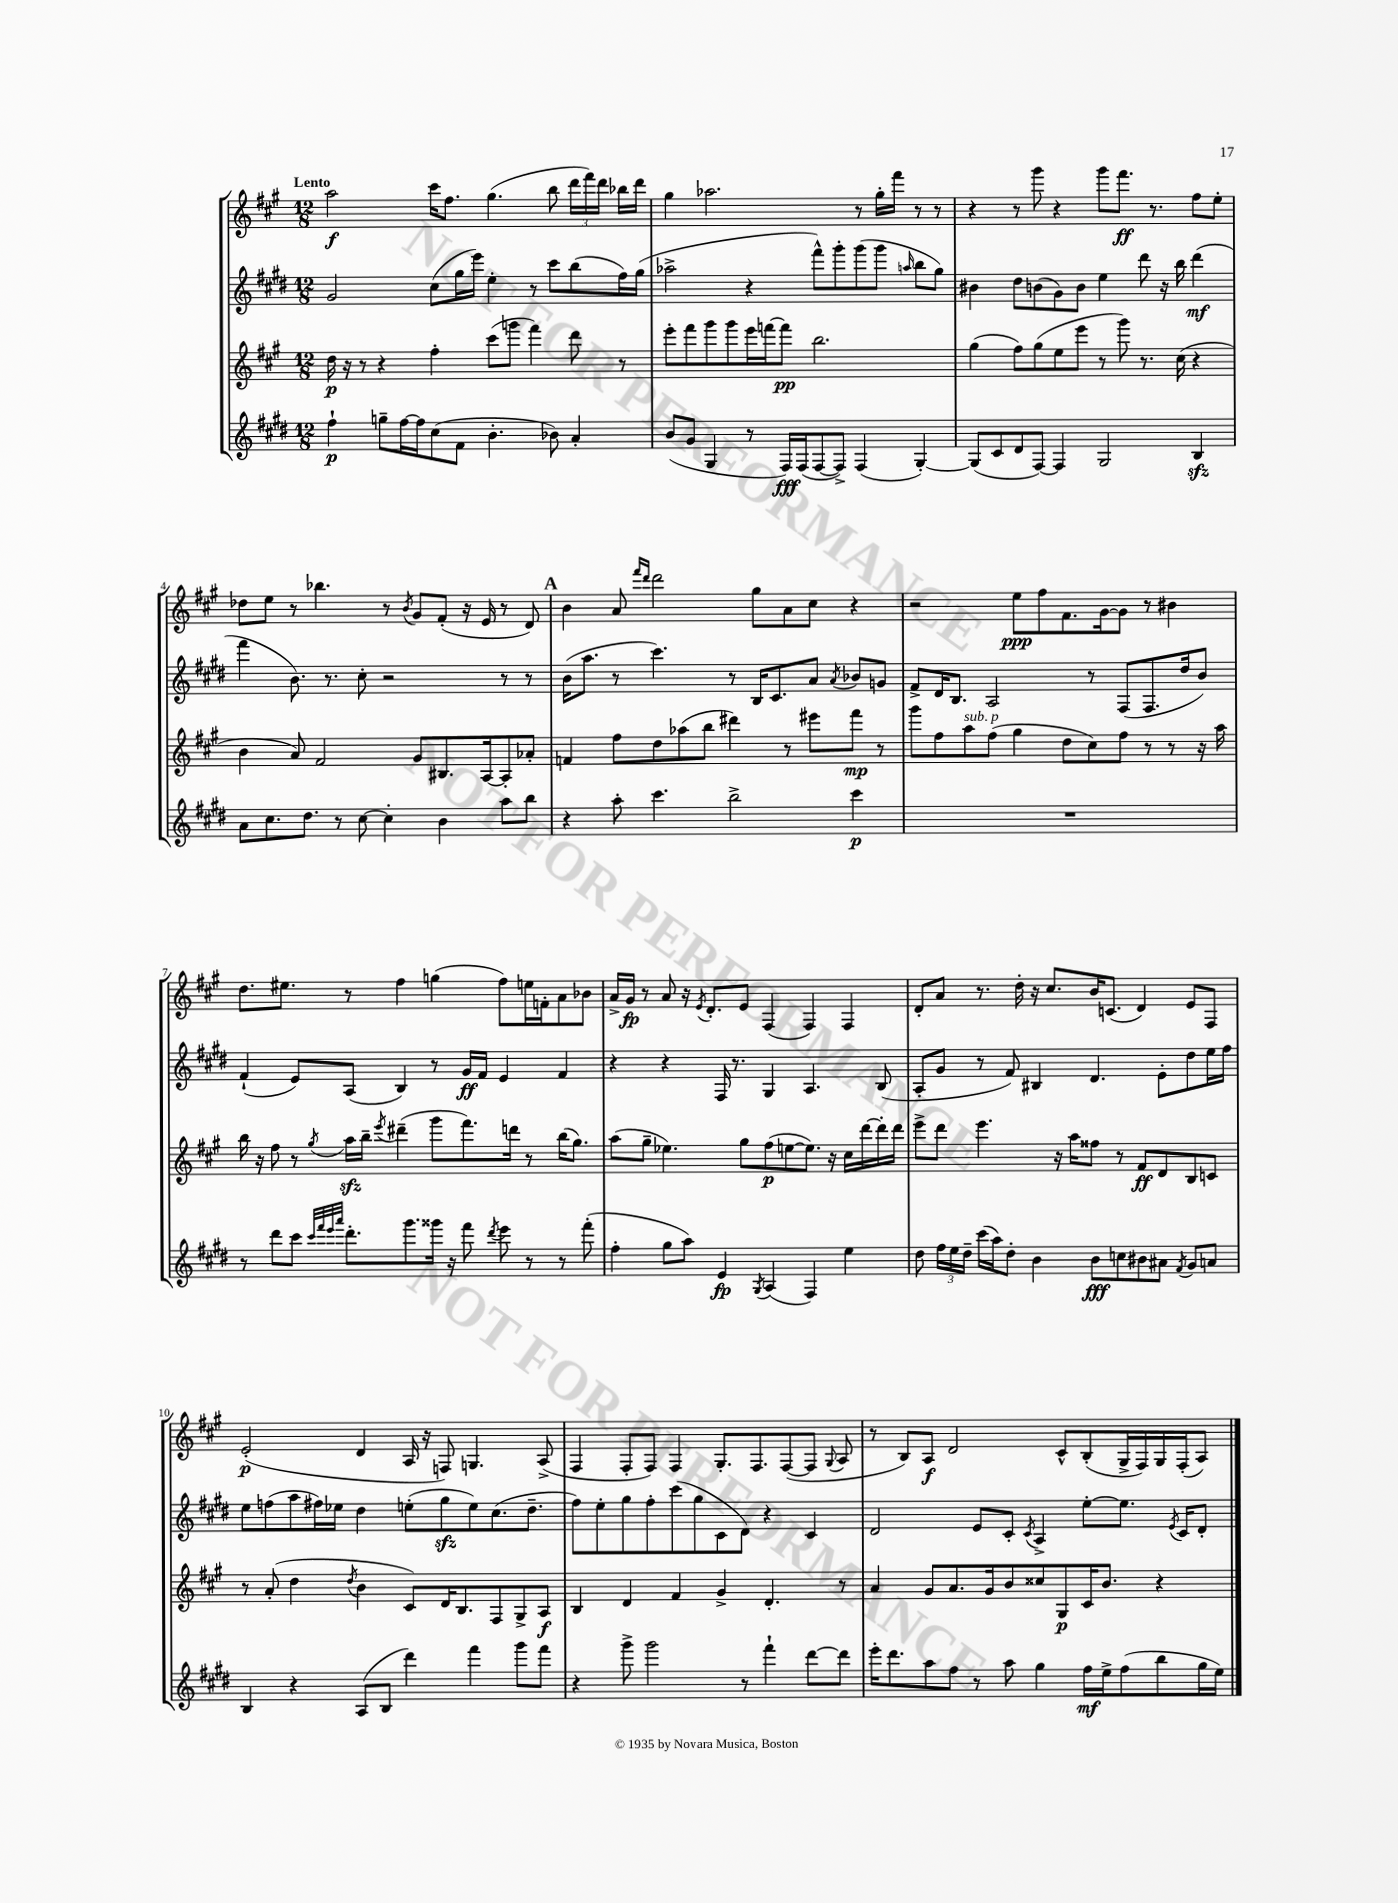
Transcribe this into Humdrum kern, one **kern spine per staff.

**kern	**kern	**kern	**kern
*staff4	*staff3	*staff2	*staff1
*clefG2	*clefG2	*clefG2	*clefG2
*k[f#c#g#d#]	*k[f#c#g#]	*k[f#c#g#d#]	*k[f#c#g#]
*M12/8	*M12/8	*M12/8	*M12/8
4ff#`	16dd	2g#	2aa
.	16r	.	.
.	8r	.	.
8gg~	4r	.	.
[16ff#	.	.	.
16ff#]	.	.	.
(8cc#	4ff#'	(8cc#	16ccc#
.	.	.	8.ff#
8f#	.	16gg#	.
.	.	16eee)	.
4.b'	(8ccc#	4ee'	(4.gg#
.	8ggg	.	.
.	4fff#)	8r	.
8b-)	.	8ccc#	8bb
4a'	8ddd	(8bb	24ddd
.	.	.	24fff#)
.	.	.	24ddd
.	8r	16ff#)	16bb-
.	.	(16gg#	16ddd
=	=	=	=
(8b	8eee'	2aa-^	4gg#
8g#	8fff#	.	.
4G#	8ggg#	.	2.aa-
.	8ggg#	.	.
8r	16eee	4r	.
.	[16fff	.	.
16F#)	8fff]	.	.
(16F#	.	.	.
[8F#	2.bb	8fff#^^)	.
8F#^])	.	8ggg#'	.
(4F#	.	(8ggg#	8r
.	.	8ggg#	16gg#'
.	.	.	16fff#
.	.	16qqaa	.
[4G#')	.	8bb	8r
.	.	8gg#)	8r
=	=	=	=
(8G#]	(4gg#	4b#	4r
8c#	.	.	.
8d#	8ff#)	8dd#	8r
[8F#)	(8gg#	(8b	8ggg#
4F#]	8ee	8g#)	4r
.	8eee	8b	.
2G#	8r	4ee	8ggg#
.	8ggg#)	.	8.fff#
.	8.r	8ddd#	.
.	.	.	8.r
.	.	16r	.
.	(16cc#	16bb	.
4B	4r	(4ddd#	8ff#
.	.	.	8ee'
=	=	=	=
8a	4b	4fff#	8dd-
8.cc#	.	.	8ee
.	8a)	8.b)	8r
8.dd#	.	.	.
.	2f#	.	4.bb-
.	.	8.r	.
8r	.	.	.
[8cc#	.	8cc#'	.
4cc#']	.	2r	8r
.	.	.	8qb
.	8g#	.	8g#
4b	8.B#	.	(8f#'
.	.	.	16r
.	[16A	.	16e
8aa	8A']	8r	8r
8bb	8a-'	8r	8d)
=	=	=	=
4r	4f	(16b	4b
.	.	8.aa	.
8aa'	8ff#	8r	8a
.	.	.	16qqfff#
.	.	.	16qqddd
4.ccc#	8dd	4.ccc#)	2ddd
.	(8aa-	.	.
.	8bb	.	.
2bb^	4ddd#)	8r	.
.	.	16B	8gg#
.	.	8.c#	.
.	8r	.	8a
.	8eee#	8a	8cc#
.	.	8qa	.
4ccc#	8fff#	8b-	4r
.	8r	8g	.
=	=	=	=
1.r	8ggg#	8f#^	2r
.	8ff#	16d#	.
.	.	8.B	.
.	8aa	.	.
.	(8ff#	2A	.
.	4gg#	.	8ee
.	.	.	8ff#
.	8dd	.	8.f#
.	8cc#)	8r	.
.	.	.	[16g#
.	8ff#	(8F#	8g#]
.	8r	8.F#	8r
.	8r	.	4b#
.	.	16dd#	.
.	16r	8b)	.
.	16aa	.	.
=	=	=	=
8r	16bb	(4f#`	8.dd
.	16r	.	.
8ddd#	8ff#	.	.
.	.	.	8.ee#
8ccc#	8r	8e)	.
32qqccc#	.	.	.
32qqfff#	.	.	.
32qqeee	.	.	.
32qqaaa	8qgg#	.	.
8.ddd#'	16aa	(8A	8r
.	16bb~	.	.
.	8qeee	.	.
.	(4ddd#~	4B)	4ff#
8.ggg#	.	.	.
16ggg##	8ggg#	8r	(4gg
16r	.	.	.
8fff#	8.fff#)	16g#	.
.	.	16f#	.
8qddd#	.	.	.
8eee	.	4e	8ff#)
.	16ddd	.	.
8r	8r	.	16ee
.	.	.	16f'
8r	(16bb	4f#	8a
.	8.gg#)	.	.
(8fff#'	.	.	8b-
=	=	=	=
4ff#'	(8aa	4r	16a^
.	.	.	16g#
.	8gg#~	.	8r
8gg#	4.ee-)	4r	8a
8aa)	.	.	16r
.	.	.	8qe
.	.	.	8.d'
4e	.	16F#	.
.	.	8.r	.
.	8gg#	.	8e
8qG#	.	.	.
(4A	(8ff#	4G#	(4F#
.	[8ee	.	.
4F#)	8.ee])	4.A	4F#)
.	16r	.	.
4ee	16cc#	.	4F#
.	[16ddd	.	.
.	16ddd']	(8B	.
.	16ddd	.	.
=	=	=	=
8dd#	8eee^	8A'	8d'
24ff#	8ddd	8g#	8a
24ee	.	.	.
24dd#~	.	.	.
(16ccc#	4.eee	8r	8.r
16aa)	.	.	.
8dd#'	.	8f#)	.
.	.	.	16dd'
4b	.	4B#	16r
.	.	.	8.cc#
.	16r	.	.
.	16aa	.	.
8b	8ff##	4.d#	16b
.	.	.	(8.c
8cc	8r	.	.
8b#	8f#	.	4d)
8a#	8d	8e'	.
8qf#	.	.	.
8g#	8B	8dd#	8e
8a	8c	16ee	8F#
.	.	16ff#	.
=	=	=	=
4B	8r	8ee	(2e'
.	(8a'	(8ff	.
4r	4dd	8aa	.
.	.	16ff#)	.
.	.	16ee-	.
.	8qdd	.	.
(8A	4b	4dd#	4d
8B	.	.	.
4ddd#)	8c#)	(8ee'	16A
.	.	.	16r
.	16d	8gg#	8F)
.	8.B	.	.
4fff#	.	8ee)	4.G
.	8F#	(8.cc#	.
8ggg#	8G#^	.	.
.	.	8.dd#~	.
8fff#	8A	.	(8A^
=	=	=	=
4r	4B	8ff#)	4F#
.	.	8ee'	.
8ggg#^	4d	8gg#	8F#'
2ggg#	.	8ff#'	8F#)
.	4f#	(8ccc#	4F#
.	.	8gg#	.
.	4g#^	8c#	8.G#'
8r	.	8d#)	.
.	.	.	8.F#
4fff#`	4.d'	4r	.
.	.	.	([8F#
[8ddd#	.	4c#	8F#]
.	.	.	8qqG#
8ddd#]	8r	.	8A
=	=	=	=
16eee'	4a	2d#	8r
8.ddd#	.	.	.
.	.	.	8B)
8aa	8g#	.	8A
8ff#	8.a	.	2d
8r	.	8e	.
.	16g#	.	.
8aa	8b	8c#'	.
.	.	8qc#	.
4gg#	8cc##	4A^	.
.	8G#	.	8c#^^
16ff#	16c#	[8ee'	(8B'
16ee^	8.b	.	.
(8ff#	.	8.ee]	16G#^
.	.	.	16F#)
8bb	4r	.	16G#
.	.	8qe	.
.	.	16c#	(16F#'
16gg#	.	8d#'	8A)
16ee)	.	.	.
==	==	==	==
*-	*-	*-	*-
